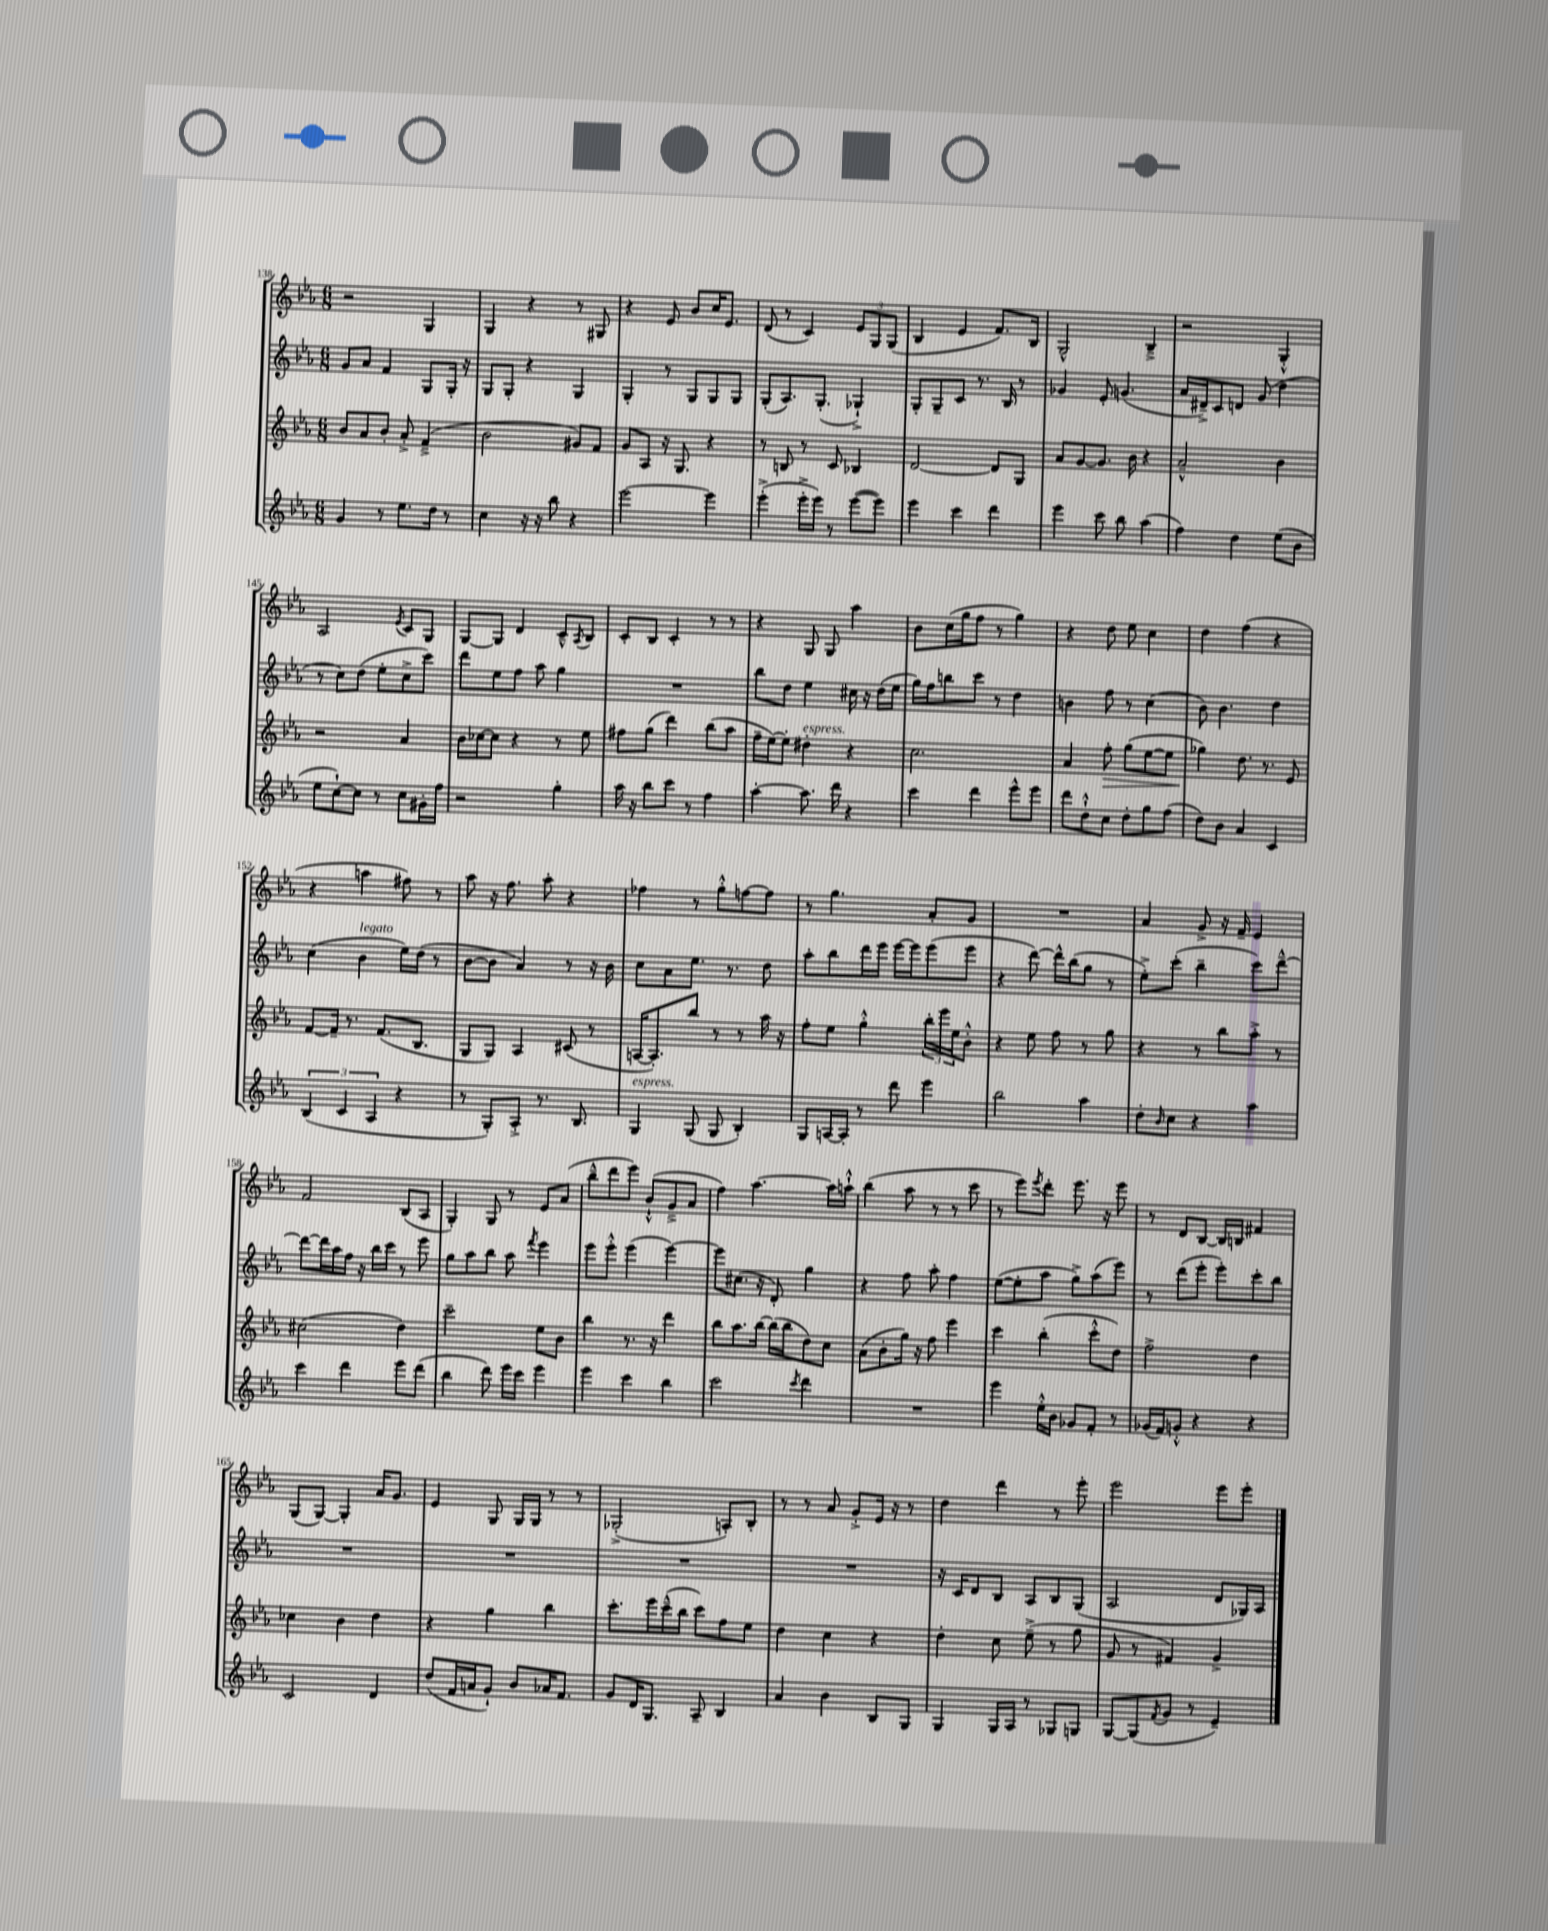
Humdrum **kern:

**kern	**kern	**dynam	**kern	**kern
*part4	*part3	*part3	*part2	*part1
*staff4	*staff3	*staff3	*staff2	*staff1
*clefG2	*clefG2	*	*clefG2	*clefG2
*k[b-e-a-]	*k[b-e-a-]	*	*k[b-e-a-]	*k[b-e-a-]
*M6/8	*M6/8	*	*M6/8	*M6/8
=138	=138	=138	=138	=138
4g/	8b-/L	.	8g/L	2r
.	8a-/	.	8a-/J	.
8r	8b-'/J	.	4f/	.
8.ee-\L	8a-'^/	.	.	.
.	(4f~^/	.	8G/L	4G/
16dd\Jk	.	.	.	.
8r	.	.	16G'/Jk	.
.	.	.	16r	.
=139	=139	=139	=139	=139
4cc\	2b-\	.	8G/L	4G/
.	.	.	8G'/J	.
16r	.	.	4r	4r
16r	.	.	.	.
8bb-\	.	.	.	.
4r	8g#X/L)	.	4G/	8r
.	8f/J	.	.	8G#X/
=140	=140	=140	=140	=140
[2eee-\	8g/L	.	4G'/	4r
.	8A-/J	.	.	.
.	16r	.	8r	8e-/
.	8.G/	.	.	.
.	.	.	8G/L	8b-/L
4eee-\]	4r	.	8G/	16cc/K
.	.	.	.	8.e-/J
.	.	.	8G/J	.
=141	=141	=141	=141	=141
(4eee-'^\	8r	.	(8G'/L	(8d/
.	8Bn/	.	8.A-/)	8r
16eee-'^\LL	8r	.	.	4c/)
16eee-\JJ)	.	.	(8.G'/J	.
8r	8c/	.	.	.
([8eee-\L	4B-X/	.	4G-X`^/)	12e-/L
.	.	.	.	12G/
8eee-\J])	.	.	.	.
.	.	.	.	(12G/J
=142	=142	=142	=142	=142
4eee-\	[2d/	.	8G'/L	4B-/
.	.	.	8G~/	.
4ccc\	.	.	8c/J	4e-/
.	.	.	8.r	.
4ddd\	8d/L]	.	.	8.f/L)
.	.	.	16B-/	.
.	8G/J	.	8r	.
.	.	.	.	16B-/Jk
=143	=143	=143	=143	=143
4eee-\	8a-/L	.	4g-X/	2G^^/
.	[8g/	.	.	.
8ccc\	8.g/J]	.	8e-'/	.
8bb-\	.	.	(4.gn/	.
.	16b-\	.	.	.
(4aa-\	4r	.	.	4B-~^/
=144	=144	=144	=144	=144
4ff\)	2a-~^^/	.	16a-/LL	2r
.	.	.	16d#X~^/J)	.
.	.	.	8c/	.
4dd\	.	.	8dn/J	.
.	.	.	(8g/	.
(8ee-\L	4b-\	.	4dd\	4G'^^/
8b-\J	.	.	.	.
!!LO:LB:g=z
=145	=145	=145	=145	=145
8ee-\L	2r	.	8r	2A-/
[8cc`\)	.	.	8cc\L)	.
8cc\J]	.	.	(8dd\J	.
8r	.	.	8ee-'\L	.
.	.	.	.	8qe-/
8cc\L	4a-/	.	8cc^\	8c/L
16g#X'\L	.	.	8ccc\J)	8G/J
16ff\JJ	.	.	.	.
=146	=146	=146	=146	=146
2r	16b-\LL	.	8ddd\L	[8G/L
.	[16cc-X\J	.	.	.
.	8cc-\J]	.	8ee-\	8G/J]
.	4r	.	8ff\J	4d/
.	.	.	8aa-\	.
4gg'\	8r	.	4gg\	8c~^^/L
.	.	.	.	8qA-/
.	8ee-\	.	.	8B-/J
=147	=147	=147	=147	=147
16aa-\	8ff#X\L	.	2.r	8c'/L
16r	.	.	.	.
8bb-\L	(8gg\J	.	.	8B-/J
8ccc\J	4ddd\)	.	.	4c'/
8r	.	.	.	.
4ff\	(8bb-\L	.	.	8r
.	8aa-\J	.	.	8r
=148	=148	=148	=148	=148
[4aa-'\	16ff~\LL	.	8bb-\L	4r
.	[16ee-\J)	.	.	.
.	8ee-'\J]	.	8dd\J	.
!	!LO:TX:a:i:t=espress.	!	!	!
8.aa-\]	4dd#X'\	.	4ee-\	8G/
.	.	.	.	8G/
16ddd\	.	.	.	.
4r	4r	.	16cc#X\	4aa-\
.	.	.	16r	.
.	.	.	(16dd\LL	.
.	.	.	16ee-\JJ	.
=149	=149	=149	=149	=149
4ccc\	2.cc\	.	16gg\LL)	8b-\L
.	.	.	16ff\J	.
.	.	.	8bbn\	(16cc\L
.	.	.	.	16gg\J
4ddd\	.	.	8ccc\J	8ff\J
.	.	.	8r	8r
8eee-^^\L	.	.	4dd\	4gg\)
8eee-\J	.	.	.	.
=150	=150	=150	=150	=150
8ddd\L	4a-/	.	4bn\	4r
8dd`^^\	.	.	.	.
!	!	!LO:HP:b	!	!
8cc\J	8ff'\	>	8ff\	8dd\
8dd'\L	(8gg\L	.	8r	8ee-\
8gg\	[8ee-\	.	(4cc\	4cc\
(8ff\J	8ee-\J]	.	.	.
=151	=151	=151	=151	=151
8dd\L)	4gg-X\)	.	8b-\)	4dd\
8b-\J	.	.	4.b-\	.
4a-/	8.dd\	]	.	(4ff\
.	8.r	.	.	.
4c/	.	.	4dd\	4r
.	8e-/	.	.	.
!!LO:LB:g=z
=152	=152	=152	=152	=152
(6B-/	[8f/L	.	(4cc\	4r
.	16f~/Jk]	.	.	.
6c/	.	.	.	.
.	8.r	.	.	.
!	!	!	!LO:TX:a:i:t=legato	!
.	.	.	4b-\	4aan\
6A-/	.	.	.	.
.	(8.f/L	.	.	.
4r	.	.	16ee-\LL)	8ff#X\)
.	8.B-/J	.	(16dd\JJ	.
.	.	.	8r	8r
=153	=153	=153	=153	=153
8r	8G/L	.	[8b-\L	8aa-\
8G'/L)	8G/J)	.	8b-\J]	16r
.	.	.	.	8.ff\
8A-'^/J	4A-/	.	4a-/)	.
8.r	.	.	.	8aa-'\
.	(8c#X/	.	8r	4r
8.B-/	.	.	.	.
.	8r	.	16r	.
.	.	.	16b-\	.
=154	=154	=154	=154	=154
!LO:TX:a:i:t=espress.	!	!	!	!
4G/	[16An/KL	.	8cc\L	4ff-X\
.	8.A'/])	.	.	.
.	.	.	8a-\	.
(8G/	8bb-/J	.	8.ee-\J	8r
8G/	8r	.	.	8gg'^^\L
.	.	.	8.r	.
4B-'/)	8r	.	.	[8ffn\
.	16aa-\	.	8dd\	8ff\J]
.	16r	.	.	.
=155	=155	=155	=155	=155
8G/L	8ff'\L	.	8aa-'\L	8r
[16An/L	8ee-\J	.	8bb-\	4.gg\
16A'/JJ]	.	.	.	.
8r	4gg'^^\	.	16ddd\L	.
.	.	.	16eee-\JJ	.
8ddd\	.	.	[16eee-\LL	.
.	.	.	16eee-\J]	.
4eee-\	24bb-'\LL	.	(8eee-\	8a-'/L
.	24eee-\	.	.	.
.	24ee-\J	.	.	.
.	8b-'^^\J	.	8eee-\J	8g/J
=156	=156	=156	=156	=156
2bb-\	4r	.	4r	2.r
.	8ee-\	.	[8ddd\)	.
.	8ff\	.	16ddd^^\LL]	.
.	.	.	(16bb-\J	.
4aa-\	8r	.	8gg\J	.
.	8gg\	.	8r	.
=157	=157	=157	=157	=157
8dd'\L	4r	.	8ee-'^\L)	4a-/
16qqb-/	.	.	.	.
8cc\J	.	.	(8ccc'\J	.
4r	8r	.	4bb-~\	8g^/
.	8bb-\L	.	.	16r
.	.	.	.	16f~/
4aa-\	8aa-'^\J	.	8ccc\L)	4e-/
.	8r	.	[8ddd~^^\J	.
!!LO:LB:g=z
=158	=158	=158	=158	=158
4ccc\	(2cc#X\	.	8ddd\L_	2f/
.	.	.	16ddd\L]	.
.	.	.	16aa-\	.
4ddd\	.	.	16ff\JJ	.
.	.	.	16r	.
.	.	.	16bb-\LL	.
.	.	.	16ccc\JJ	.
8eee-\L	4dd\)	.	8r	(8B-/L
(8ddd\J	.	.	8eee-\	8A-/J
=159	=159	=159	=159	=159
4bb-\	2ccc~\	.	8gg\L	4G'/)
.	.	.	8aa-\	.
8ddd\)	.	.	8bb-\J	8G/
16eee-\LL	.	.	8aa-\	8r
16ccc\JJ	.	.	.	.
.	.	.	8qfff/	.
4eee-\	8ee-\L	.	4eee-\	8e-/L
.	8b-\J	.	.	(8a-/J
=160	=160	=160	=160	=160
4eee-\	4bb-\	.	8eee-\L	8bb-~^^\L
.	.	.	8eee-'^^\J	8ddd\
4ccc\	8.r	.	(4eee-\	8eee-\J)
.	.	.	.	(8b-`^^/L
.	16r	.	.	.
4bb-\	4ddd\	.	[4eee-\)	8g~^/
.	.	.	.	8a-/J
=161	=161	=161	=161	=161
2ccc\	8bb-\L	.	8eee-\L]	4ff\)
.	8.aa-\	.	(8.cc#X\J	.
.	.	.	.	[4.aa-\
.	[16bb-\Jk	.	16r	.
.	(16bb-\LL]	.	8d'/)	.
.	16bb-\J	.	.	.
8qccc/	.	.	.	.
4ddd\	8dd\)	.	4gg\	.
.	8cc\J	.	.	16aa-\LL]
.	.	.	.	16aan`^^\JJ
=162	=162	=162	=162	=162
2.r	(8a-\L	.	4r	(4bb-\
.	8b-'\	.	.	.
.	16gg\Jk)	.	8ff\	8aa-\
.	16r	.	.	.
.	8ff\	.	8aa-'\	8r
.	4eee-\	.	4ff\	8r
.	.	.	.	8ccc\
=163	=163	=163	=163	=163
4eee-\	4ccc\	.	([8ee-\L	8r
.	.	.	8ee-'\]	8eee-\L)
.	.	.	.	8qeee-/
16ee-'^^\LL	(4bb-'\	.	8aa-\J	8ddd'\J
16b-\JJ	.	.	.	.
8g-X/L	.	.	8gg^\L)	8.eee-\
8f'/J	8ccc'^^\L	.	(8aa-\	.
.	.	.	.	16r
8r	8dd\J)	.	8eee-\J)	8eee-\
=164	=164	=164	=164	=164
(16g-X/LL	2ff^\	.	8r	8r
16f/J)	.	.	.	.
8gn'^^/J	.	.	(8ddd\L	8d/L
4r	.	.	8eee-'\J	[8B-/J
.	.	.	8eee-'\L)	16B-/LL]
.	.	.	.	16Bn/JJ
4r	4dd\	.	8ccc'\	4f#X/
.	.	.	8bb-\J	.
!!LO:LB:g=z
=165	=165	=165	=165	=165
2c/	4cc-X\	.	2.r	(8G/L
.	.	.	.	[8G/J)
.	4b-\	.	.	4G'/]
4d/	4dd\	.	.	16a-/KL
.	.	.	.	8.g/J
=166	=166	=166	=166	=166
(8dd/L	4r	.	2.r	4e-/
16f/L	.	.	.	.
16an/J	.	.	.	.
8g`/J)	4gg\	.	.	8G/
8b-/L	.	.	.	16G/LL
.	.	.	.	16G/JJ
16a-X/K	4bb-\	.	.	8r
8.f/J	.	.	.	.
.	.	.	.	8r
=167	=167	=167	=167	=167
8g/L	8.ccc'\L	.	2.r	(2G-X'^/
16d/K	.	.	.	.
8.G/J	16eee-\L	.	.	.
.	(16ccc~^^\	.	.	.
.	16bb-\JJ	.	.	.
8A-~/	8ccc\L)	.	.	.
4B-/	8ff\	.	.	8An'/L)
.	8ee-\J	.	.	8B-'/J
=168	=168	=168	=168	=168
4a-/	4dd\	.	2.r	8r
.	.	.	.	8r
4b-\	4cc\	.	.	8a-/
.	.	.	.	8g'^/L
8B-/L	4r	.	.	16e-/Jk
.	.	.	.	16r
8G/J	.	.	.	8r
=169	=169	=169	=169	=169
4G/	4dd'\	.	16r	4dd\
.	.	.	16c/KL	.
.	.	.	8d/	.
16G/LL	8cc\	.	8B-/J	4ddd\
16A-/JJ	.	.	.	.
8r	(8ee-~^\	.	8A-/L	.
8G-X/L	8r	.	8B-/	8r
8Gn/J	8gg\	.	(8G/J	8eee-'\
=170	=170	=170	=170	=170
[8G/L	8g/	.	2A-/	2eee-\
(8G/]	8r	.	.	.
8qf/	.	.	.	.
8g/J	4f#X/)	.	.	.
8r	.	.	.	.
4e-~/)	4g^/	.	8d/L	8eee-\L
.	.	.	16G-X/L)	8eee-'\J
.	.	.	16A-/JJ	.
==	==	==	==	==
*-	*-	*-	*-	*-
